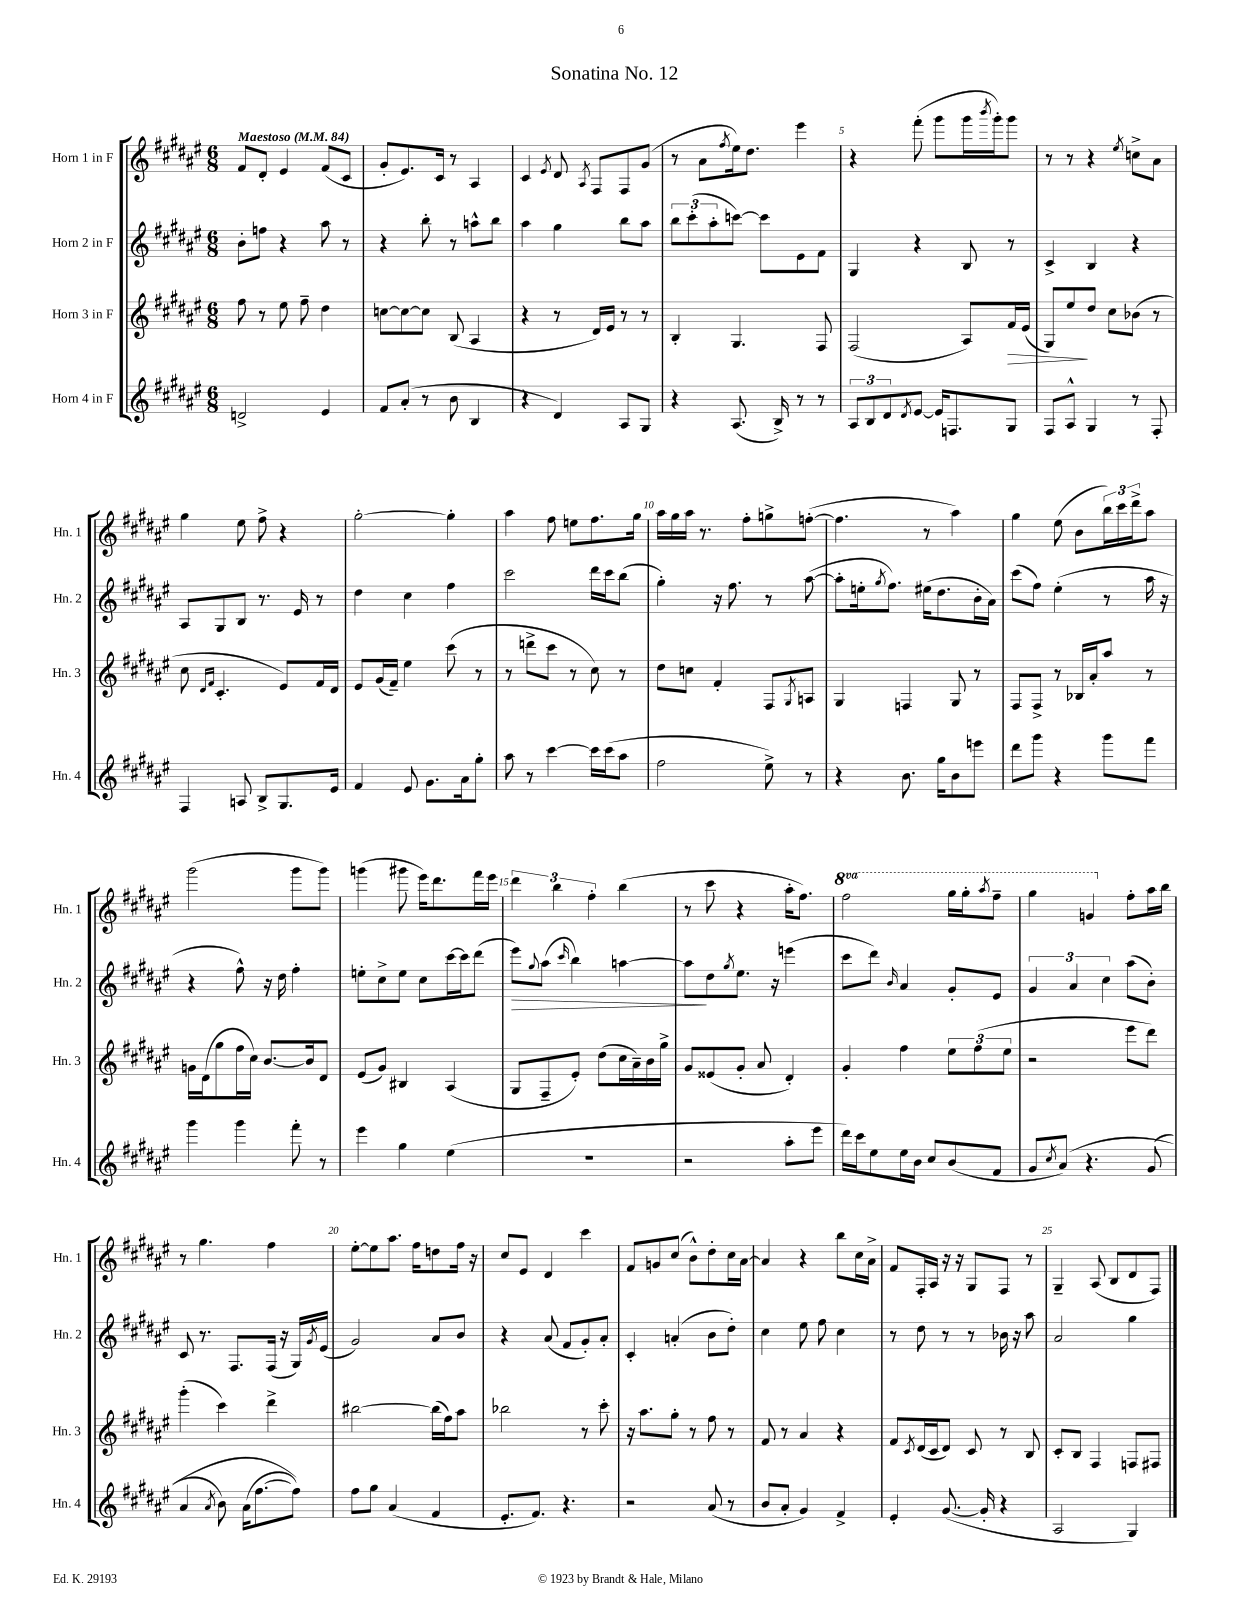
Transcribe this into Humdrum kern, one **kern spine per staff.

**kern	**kern	**dynam	**kern	**dynam	**kern
*part4	*part3	*part3	*part2	*part2	*part1
*staff4	*staff3	*staff3	*staff2	*staff2	*staff1
*I"Horn 4 in F	*I"Horn 3 in F	*	*I"Horn 2 in F	*	*I"Horn 1 in F
*I'Hn. 4	*I'Hn. 3	*	*I'Hn. 2	*	*I'Hn. 1
*clefG2	*clefG2	*	*clefG2	*	*clefG2
*k[f#c#g#d#a#e#]	*k[f#c#g#d#a#e#]	*	*k[f#c#g#d#a#e#]	*	*k[f#c#g#d#a#e#]
*M6/8	*M6/8	*	*M6/8	*	*M6/8
*MM84	*MM84	*	*MM84	*	*MM84
=1	=1	=1	=1	=1	=1
!	!	!	!	!	!LO:TX:a:B:t=Maestoso
2dn^/	8ff#\	.	8b'\L	.	8f#/L
.	8r	.	8ffn\J	.	8d#'/J
.	8ee#\	.	4r	.	4e#/
.	8ff#~\	.	.	.	.
4e#/	4dd#\	.	8aa#\	.	(8f#/L
.	.	.	8r	.	8c#/J
=2	=2	=2	=2	=2	=2
8f#/L	[8ccn\L	.	4r	.	8g#'/L
(8a#'/J	8cc\_	.	.	.	8.e#/)
8r	8cc\J]	.	8bb'\	.	.
.	.	.	.	.	16c#/Jk
8b\	(8B/	.	8r	.	8r
4B/	4A#/	.	8aan^^\L	.	4A#/
.	.	.	8bb\J	.	.
=3	=3	=3	=3	=3	=3
4r	4r	.	4aa#\	.	4c#/
.	.	.	.	.	8qe#/
4d#/)	8r	.	4gg#\	.	8d#/
.	.	.	.	.	8qA#/
.	16d#/LL)	.	.	.	8F#/L
.	16e#/JJ	.	.	.	.
8A#/L	8r	.	8bb\L	.	8F#/
8G#/J	8r	.	8aa#\J	.	(8g#/J
=4	=4	=4	=4	=4	=4
4r	4B'/	.	12bb\L	.	8r
.	.	.	(12ccc#'\	.	.
.	.	.	.	.	8a#\L
.	.	.	12aa#'\	.	.
.	.	.	.	.	8qff#/
(8.A#/	4.G#/	.	[8cccn\J)	.	16ee#\k)
.	.	.	.	.	8.dd#\J
.	.	.	8ccc\L]	.	.
16B^/)	.	.	.	.	.
8r	.	.	8e#\	.	4eee#\
8r	8F#/	.	8f#\J	.	.
=5	=5	=5	=5	=5	=5
12A#/L	(2F#/	.	4G#/	.	4r
12B/	.	.	.	.	.
12d#/	.	.	.	.	.
8qd#/	.	.	.	.	.
[8e#/J	.	.	4r	.	(8fff#'\
16e#/KL]	.	.	.	.	8ggg#\L
8.Fn/	.	.	.	.	.
.	8A#/L)	.	8B/	.	16ggg#\L
.	.	.	.	.	8qbbb/
.	.	.	.	.	16ggg#'\J)
!	!	!LO:HP:b	!	!	!
8G#/J	16f#/L	>	8r	.	8ggg#\J
.	(16e#/JJ	.	.	.	.
=6	=6	=6	=6	=6	=6
8F#/L	8G#/L)	.	4c#^/	.	8r
8A#^^/J	8ee#/	.	.	.	8r
4G#/	8dd#/J	]	4B/	.	4r
.	8cc#\L	.	.	.	.
.	.	.	.	.	8qee#/
8r	(8b-X\J	.	4r	.	8ccn^\L
8F#'/	8r	.	.	.	8a#\J
!!LO:LB:g=z
=7	=7	=7	=7	=7	=7
4F#/	8cc#\	.	8A#/L	.	4gg#\
.	16qqd#/LL	.	.	.	.
.	16qqf#/JJ	.	.	.	.
.	4.c#'/	.	8G#/	.	.
8An/	.	.	8B/J	.	8ee#\
8B^/L	.	.	8.r	.	8ff#^\
8.G#/	8e#/L)	.	.	.	4r
.	.	.	16e#/	.	.
.	16f#/L	.	8r	.	.
16e#/Jk	16d#/JJ	.	.	.	.
=8	=8	=8	=8	=8	=8
4f#/	8e#/L	.	4dd#\	.	[2gg#'\
.	(16g#/L	.	.	.	.
.	16f#~/JJ)	.	.	.	.
8e#/	4ee#\	.	4cc#\	.	.
8.g#\L	.	.	.	.	.
.	(8ccc#\	.	4ff#\	.	4gg#'\]
16a#\k	.	.	.	.	.
8gg#'\J	8r	.	.	.	.
=9	=9	=9	=9	=9	=9
8aa#\	8r	.	2ccc#\	.	4aa#\
8r	8dddn^\L	.	.	.	.
[4ccc#\	8ccc#\J	.	.	.	8ff#\
.	8r	.	.	.	8een\L
16ccc#\LL]	8cc#\)	.	16ddd#\LL	.	8.ff#\
(16ccc#\J	.	.	16ccc#\J	.	.
8aa#\J	8r	.	(8bb\J	.	.
.	.	.	.	.	16gg#\Jk
=10	=10	=10	=10	=10	=10
2ff#\	8dd#\L	.	4gg#'\)	.	16aa#\LL
.	.	.	.	.	16gg#\
.	8ccn\J	.	.	.	16aa#\JJ
.	.	.	.	.	8.r
.	4f#'/	.	16r	.	.
.	.	.	8.ff#\	.	.
.	.	.	.	.	8ff#'\L
8ee#^\)	8F#/L	.	8r	.	8ggn^\
.	8qG#/	.	.	.	.
8r	8An/J	.	([8aa#\	.	([8ffn'\J
=11	=11	=11	=11	=11	=11
4r	4G#/	.	8aa#'\L]	.	4.ff\]
.	.	.	16een'\k	.	.
.	.	.	8qgg#/	.	.
.	.	.	8.ff#\J)	.	.
8.b\	4Fn/	.	.	.	.
.	.	.	(16ee#X\KL	.	8r
16gg#\KL	.	.	8.dd#\	.	.
8b\	8G#/	.	.	.	4aa#\)
8eeen\J	8r	.	16b'\L	.	.
.	.	.	16a#\JJ)	.	.
=12	=12	=12	=12	=12	=12
8ddd#\L	8F#/L	.	(8ccc#\L	.	4gg#\
8ggg#\J	8F#^/J	.	8ff#\J)	.	.
4r	8r	.	(4ee#'\	.	(8ee#\
.	16B-X/LL	.	.	.	8b\L
.	16a#'/J	.	.	.	.
8ggg#\L	8aa#/J	.	8r	.	24bb\L)
.	.	.	.	.	24ccc#\
.	.	.	.	.	24ddd#^\J
8fff#\J	8r	.	16aa#\	.	8aa#\J
.	.	.	16r	.	.
!!LO:LB:g=z
=13	=13	=13	=13	=13	=13
4ggg#\	16gn\LL	.	4r	.	(2ggg#\
.	(16d#\J	.	.	.	.
.	8gg#\	.	.	.	.
4ggg#\	16ff#\L	.	8ff#^^\)	.	.
.	16cc#\JJ)	.	.	.	.
.	[8.b/L	.	16r	.	.
.	.	.	16dd#\	.	.
8fff#'\	.	.	4ff#'\	.	8ggg#\L
.	16b/k]	.	.	.	.
8r	8d#/J	.	.	.	8ggg#\J)
=14	=14	=14	=14	=14	=14
4eee#\	(8e#/L	.	8een'\L	.	(4gggn\
.	8g#/J)	.	8cc#^\	.	.
4gg#\	4B#X/	.	8ee\J	.	8ggg#X\
.	.	.	8cc#\L	.	16eee#\KL)
.	.	.	.	.	8.ddd#\
(4ee#\	(4A#/	.	[16ccc#\L	.	.
.	.	.	16ccc#\J]	.	.
.	.	.	(8ddd#\J	.	16fff#\L
.	.	.	.	.	16eee#\JJ
=15	=15	=15	=15	=15	=15
!	!	!	!	!LO:HP:b	!
2.r	8G#/L	.	8eee#\L)	>	6ddd#\
.	.	.	8qqgg#/	.	.
.	8F#~/	.	(8aa#\J	.	.
.	.	.	.	.	6bb\
.	.	.	16qqccc#/	.	.
.	8e#'/J)	.	4bb\)	.	.
.	.	.	.	.	6ff#'\
.	(8dd#\L	.	.	.	.
.	16cc#\L	.	[4aan\	.	(4bb\
.	16a#~\)	.	.	.	.
.	16b\	.	.	.	.
.	16gg#^\JJ	.	.	.	.
=16	=16	=16	=16	=16	=16
2r	8g#/L	.	8aa\L]	.	8r
.	(8e##X/	.	8dd#\	]	8ccc#\
.	.	.	8qgg#/	.	.
.	8g#'/J	.	8.ee#\J	.	4r
.	8a#/	.	.	.	.
.	.	.	16r	.	.
8aa#'\L	4d#'/)	.	(4eeen\	.	16aa#'\KL
.	.	.	.	.	8.ff#\J)
8eee#\J	.	.	.	.	.
=17	=17	=17	=17	=17	=17
*	*	*	*	*	*8va
16ddd#\LL)	4g#'/	.	8ccc#\L	.	2fff#\
16ccc#\J	.	.	.	.	.
8ee#\	.	.	8ddd#\J)	.	.
.	.	.	16qqb/	.	.
16ee#\L	4ff#\	.	4a#/	.	.
16b\JJ	.	.	.	.	.
8cc#/L	.	.	.	.	.
(8b/	12ee#\L	.	8g#'/L	.	16ggg#\LL
.	.	.	.	.	16ggg#'\J
.	(12ff#\	.	.	.	.
.	.	.	.	.	8qaaa#/
8f#/J	.	.	8e#/J	.	8fff#~\J
.	12ee#\J	.	.	.	.
=18	=18	=18	=18	=18	=18
8g#/L	2r	.	6g#/	.	4ggg#\
8qcc#/	.	.	.	.	.
(8a#/J)	.	.	.	.	.
.	.	.	6a#/	.	.
4.r	.	.	.	.	4ggn/
.	.	.	6cc#\	.	.
*	*	*	*	*	*X8va
.	8eee#\L	.	(8aa#\L	.	8ff#'\L
(8g#/	8ddd#\J)	.	8b'\J)	.	16aa#\L
.	.	.	.	.	16bb\JJ
!!LO:LB:g=z
=19	=19	=19	=19	=19	=19
4a#/	(4ggg#'\	.	8c#/	.	8r
.	.	.	8.r	.	4.gg#\
8qa#/	.	.	.	.	.
8b\)	4ccc#\)	.	.	.	.
.	.	.	8.F#/L	.	.
(16a#\KL	.	.	.	.	.
[8.ff#\	.	.	.	.	.
.	4ddd#^\	.	(16F#/Jk	.	4ff#\
.	.	.	16r	.	.
8ff#\J]))	.	.	16G#/LL)	.	.
.	.	.	8qg#/	.	.
.	.	.	(16e#/JJ	.	.
=20	=20	=20	=20	=20	=20
8ff#\L	[2bb#X\	.	2g#/)	.	[8ee#'\L
8gg#\J	.	.	.	.	8ee#\]
(4a#/	.	.	.	.	8.aa#\J
.	.	.	.	.	16ff#\KL
4f#/	(16bb#\LL]	.	8a#/L	.	8ddn\
.	16ff#\J)	.	.	.	.
.	8aa#\J	.	8b/J	.	16ff#\Jk
.	.	.	.	.	16r
=21	=21	=21	=21	=21	=21
8.e#'/L	2bb-X\	.	4r	.	8cc#/L
.	.	.	.	.	8e#/J
8.f#/J)	.	.	.	.	.
.	.	.	(8a#/	.	4d#/
4.r	.	.	8f#/L	.	.
.	8r	.	8g#'/)	.	4ccc#\
.	8ccc#'\	.	8a#'/J	.	.
=22	=22	=22	=22	=22	=22
2r	16r	.	4c#'/	.	8f#/L
.	8.aa#\L	.	.	.	.
.	.	.	.	.	8gn/
.	8gg#'\J	.	(4an'/	.	(8cc#/J
.	8r	.	.	.	8b^^\L)
(8a#/	8ff#\	.	8b\L	.	8dd#'\
8r	8r	.	8dd#'\J)	.	16cc#\L
.	.	.	.	.	[16a#\JJ
=23	=23	=23	=23	=23	=23
8b/L	8f#/	.	4cc#\	.	4a#/]
8a#'/J	8r	.	.	.	.
4g#/)	4a#/	.	8ee#\	.	4r
.	.	.	8ff#\	.	.
4f#^/	4r	.	4cc#\	.	8bb\L
.	.	.	.	.	16cc#\L
.	.	.	.	.	16a#^\JJ
=24	=24	=24	=24	=24	=24
4e#'/	8f#/L	.	8r	.	8f#/L
.	8qc#/	.	.	.	.
.	(16d#/L	.	8dd#\	.	16F#'/L
.	16c#/J	.	.	.	16A#/JJ
([8.g#/	8d#/J)	.	8r	.	16r
.	.	.	.	.	16r
.	8c#/	.	8r	.	8G#/L
16g#'/]	.	.	.	.	.
4r	8r	.	16b-X\	.	8F#/J
.	.	.	16r	.	.
.	8B/	.	8aa#\	.	8r
=25	=25	=25	=25	=25	=25
2A#/	8c#'/L	.	2a#/	.	4G#~/
.	8B/J	.	.	.	.
.	4F#/	.	.	.	(8A#/
.	.	.	.	.	8B/L
4G#/)	8Fn/L	.	4gg#\	.	8d#/
.	8F#X/J	.	.	.	8F#/J)
==	==	==	==	==	==
*-	*-	*-	*-	*-	*-
